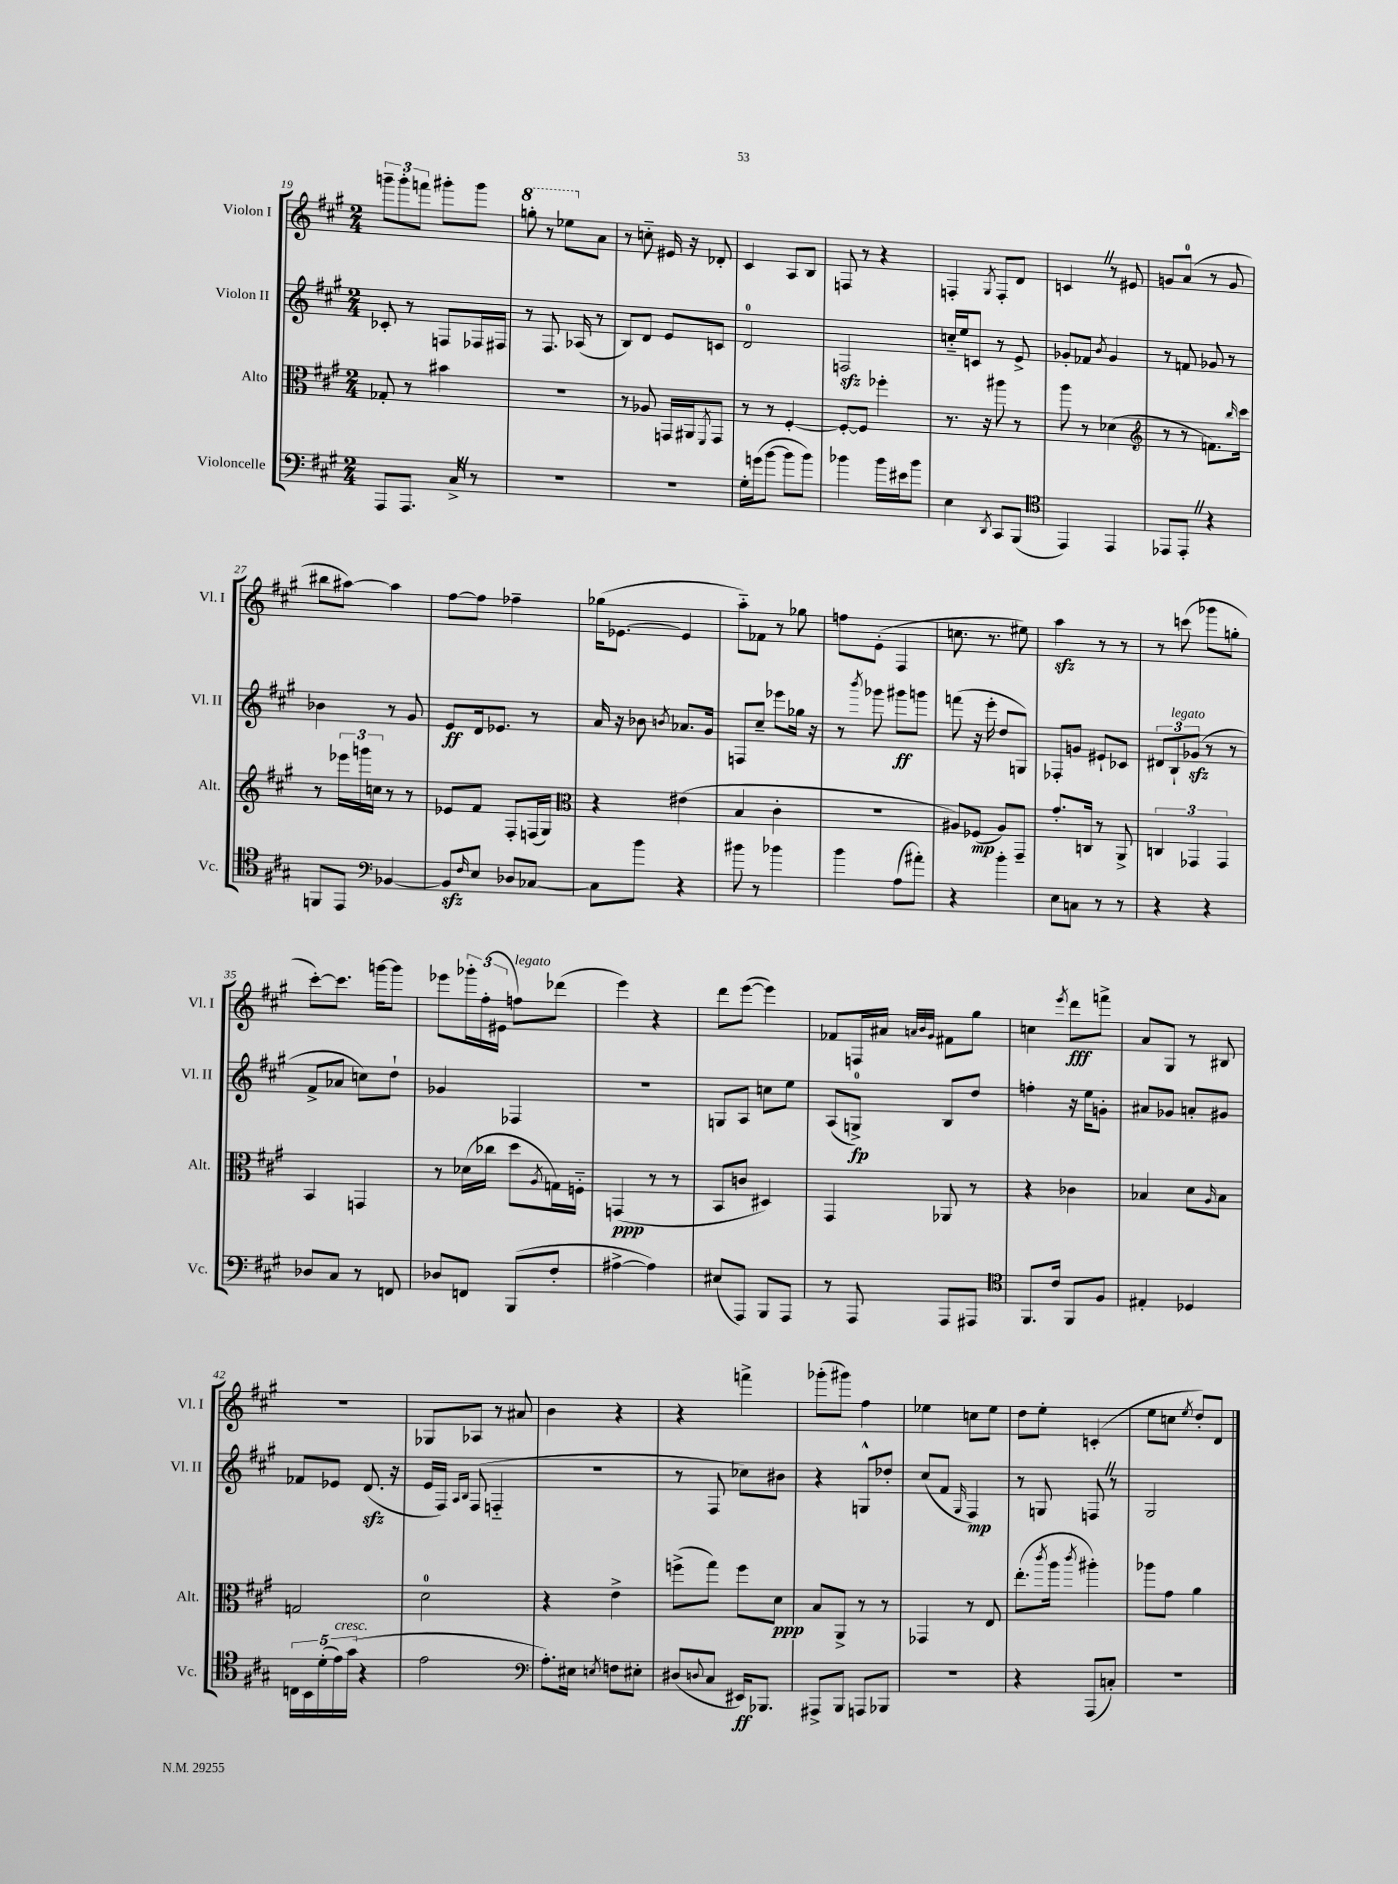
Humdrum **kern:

**kern	**kern	**kern	**kern
*staff4	*staff3	*staff2	*staff1
*clefF4	*clefC3	*clefG2	*clefG2
*k[f#c#g#]	*k[f#c#g#]	*k[f#c#g#]	*k[f#c#g#]
*M2/4	*M2/4	*M2/4	*M2/4
8AAA	8G-'	8c-'	12ggg~
.	.	.	12ggg'
8.AAA	8r	8r	.
.	.	.	12fff
.	4b#	8F	8ggg#'
16C#^	.	.	.
8r	.	16F-	8ggg#
.	.	16F#	.
=	=	=	=
2r	2r	8r	8ggg'
.	.	8.F#	8r
.	.	.	8eee-
.	.	(16A-	.
.	.	8r	8a
=	=	=	=
2r	8r	8B)	8r
.	8A-	8d	8cc'~
.	16GG	8e	16e#
.	16AA#	.	16r
.	8qFF#	.	.
.	8GG	8c	8d-'
=	=	=	=
16G#'	8r	2d	4c#
(16g	.	.	.
[8b	8r	.	.
8b]	[4F#'	.	8A
8b)	.	.	8B
=	=	=	=
4b-	8F#'_	2F	8F
.	8F#]	.	8r
16b-	4ff-'	.	4r
16e#	.	.	.
8b-	.	.	.
=	=	=	=
4E	8.r	16cc'~	4F'
.	.	16ee	.
.	.	8c	.
.	16r	.	.
8qDD	.	.	8qG#
8CC#	8aa#	8r	8F'
(8BBB	8r	8e^	8d
=	=	=	=
*clefC4	*	*	*
4EE)	8aa	8g-'	4c
.	8r	8f-	.
.	.	8qb	.
4EE	(4d-	4g-	8r
.	.	.	8e#
=	=	=	=
*	*clefG2	*	*
8EE-	8r	8r	8g
8EE-'	8r	8f	(8a
4r	8.f)	8g-	8r
.	.	8r	8g
.	16qqbb	.	.
.	16ccc#	.	.
=	=	=	=
8FF	8r	4b-	8bb#
8EE	24eee-	.	[8aa#)
.	24ggg	.	.
.	24cc	.	.
*clefF4	*	*	*
[4BB-	8r	8r	4aa#]
.	8r	8g#	.
=	=	=	=
8BB-]	8e-	8e	[8ff#
16qqF#	.	.	.
8E	8f#	16d	8ff#]
.	.	8.e-	.
8D-	8F#'	.	4ff-~
[8C-	(16F	8r	.
.	16G#)	.	.
=	=	=	=
*	*clefC3	*	*
8C-]	4r	16a	(16gg-
.	.	16r	[8.e-
8b	.	8b-	.
.	.	8qb	.
4r	(4e#	8.a-	4e-]
.	.	16g#	.
=	=	=	=
8b#	4B	8F	8aa'~)
8r	.	8cc#~	8f-
4b-	4c#'	8eee-	8r
.	.	16gg-	8gg-
.	.	16r	.
=	=	=	=
4b	2r	8r	8ff
.	.	8qbbb	.
.	.	8ggg-	(8e'
(8A	.	8ggg#	4F#
8a#')	.	8ggg	.
=	=	=	=
4r	8A#)	(8fff	8.cc
.	(8F-	16r	.
.	.	16eee'	8.r
4b'	8A#)	8dd	.
.	8GG#~	8G)	8ee#)
=	=	=	=
8E	8.g#'	8F-'	4aa
8C	.	8g	.
.	16C	.	.
8r	8r	8e#`	8r
8r	8AA^	8c-	8r
=	=	=	=
4r	6C	12d#	8r
.	.	12B`	.
.	.	.	(8ccc
.	6GG-	(12g-	.
4r	.	8r	8ggg-
.	6GG-	.	.
.	.	8r	8gg'
=	=	=	=
8D-	4BB	8f#^	[8ccc#')
8C#	.	8a-	8.ccc#]
8r	4GG	8cc)	.
.	.	.	[16ggg
8FF	.	8dd`	8ggg]
=	=	=	=
8D-	8r	4g-	8eee-
8FF	(16d-	.	24ggg-'
.	.	.	(24ff#'
.	16cc-	.	.
.	.	.	24e#
(8BBB	8dd	4F-	8ff)
.	8qA	.	.
8F#'	16G)	.	(8ddd-
.	16F'~	.	.
=	=	=	=
[4A#^	(4GG	2r	4eee)
4A#])	8r	.	4r
.	8r	.	.
=	=	=	=
(8E#	8BB	8G	8ddd
8AAA)	8c	8A	([8eee
8BBB	4D#)	8cc	4eee])
8AAA	.	8ee	.
=	=	=	=
8r	4GG#	(8A	8f-
8AAA	.	8G^)	16F
.	.	.	16a#
.	.	.	32qqa
.	.	.	32qqb
.	.	.	32qqg#
8AAA	8AA-	8B	8f#
8AAA#	8r	8dd	8gg#
=	=	=	=
*clefC4	*	*	*
8.FF#	4r	4ff'	4cc
16c#	.	.	.
.	.	.	8qeee
8FF#	4c-	16r	8ddd
.	.	16ee	.
8F#	.	8g'	8fff^
=	=	=	=
4E#'	4B-	8a#	8a
.	.	8g-	8G#
4D-	8d	8a'	8r
.	16qqA	.	.
.	8B-	8g#	8B#
=	=	=	=
20C	2G	8f-	2r
20BB	.	.	.
(20d'	.	.	.
.	.	8e-	.
20e)	.	.	.
(20g#	.	.	.
4r	.	(8.d	.
.	.	16r	.
=	=	=	=
2e	2d	16e	8G-
.	.	16F#)	.
.	.	16qqA	.
.	.	16qqB	.
.	.	(8F#	8A-
.	.	4F'~	8r
.	.	.	8a#
=	=	=	=
*clefF4	*	*	*
8.A')	4r	2r	4b
16E#	.	.	.
8qE	.	.	.
8F	4e^	.	4r
8E#'	.	.	.
=	=	=	=
(8D#	(8ff^	8r	4r
8qqD	.	.	.
8C#	8gg#)	8F#	.
16EE#)	8ff	8cc-)	4fff^
8.BBB-	.	.	.
.	8d	8b#	.
=	=	=	=
8AAA#^	8B	4r	(8ggg-'
8BBB	8AA^	.	8ggg#)
8AAA	8r	8G^^	4ff#
8BBB-	8r	8dd-'	.
=	=	=	=
2r	4GG-	(8cc#	4ee-
.	.	8f#	.
.	.	16qqG#	.
.	8r	4F#)	8cc
.	8E	.	8ee-
=	=	=	=
4r	(8.ee'	8r	8dd
.	.	8G	8ee'
.	8qccc#	.	.
.	16aa	.	.
.	8qccc#	.	.
(8AAA	4aa#')	8F	(4c'
8C')	.	8r	.
=	=	=	=
2r	8aa-	2G#	8ee
.	8g#	.	8cc
.	.	.	8qee
.	4a	.	8dd')
.	.	.	8d
==	==	==	==
*-	*-	*-	*-
